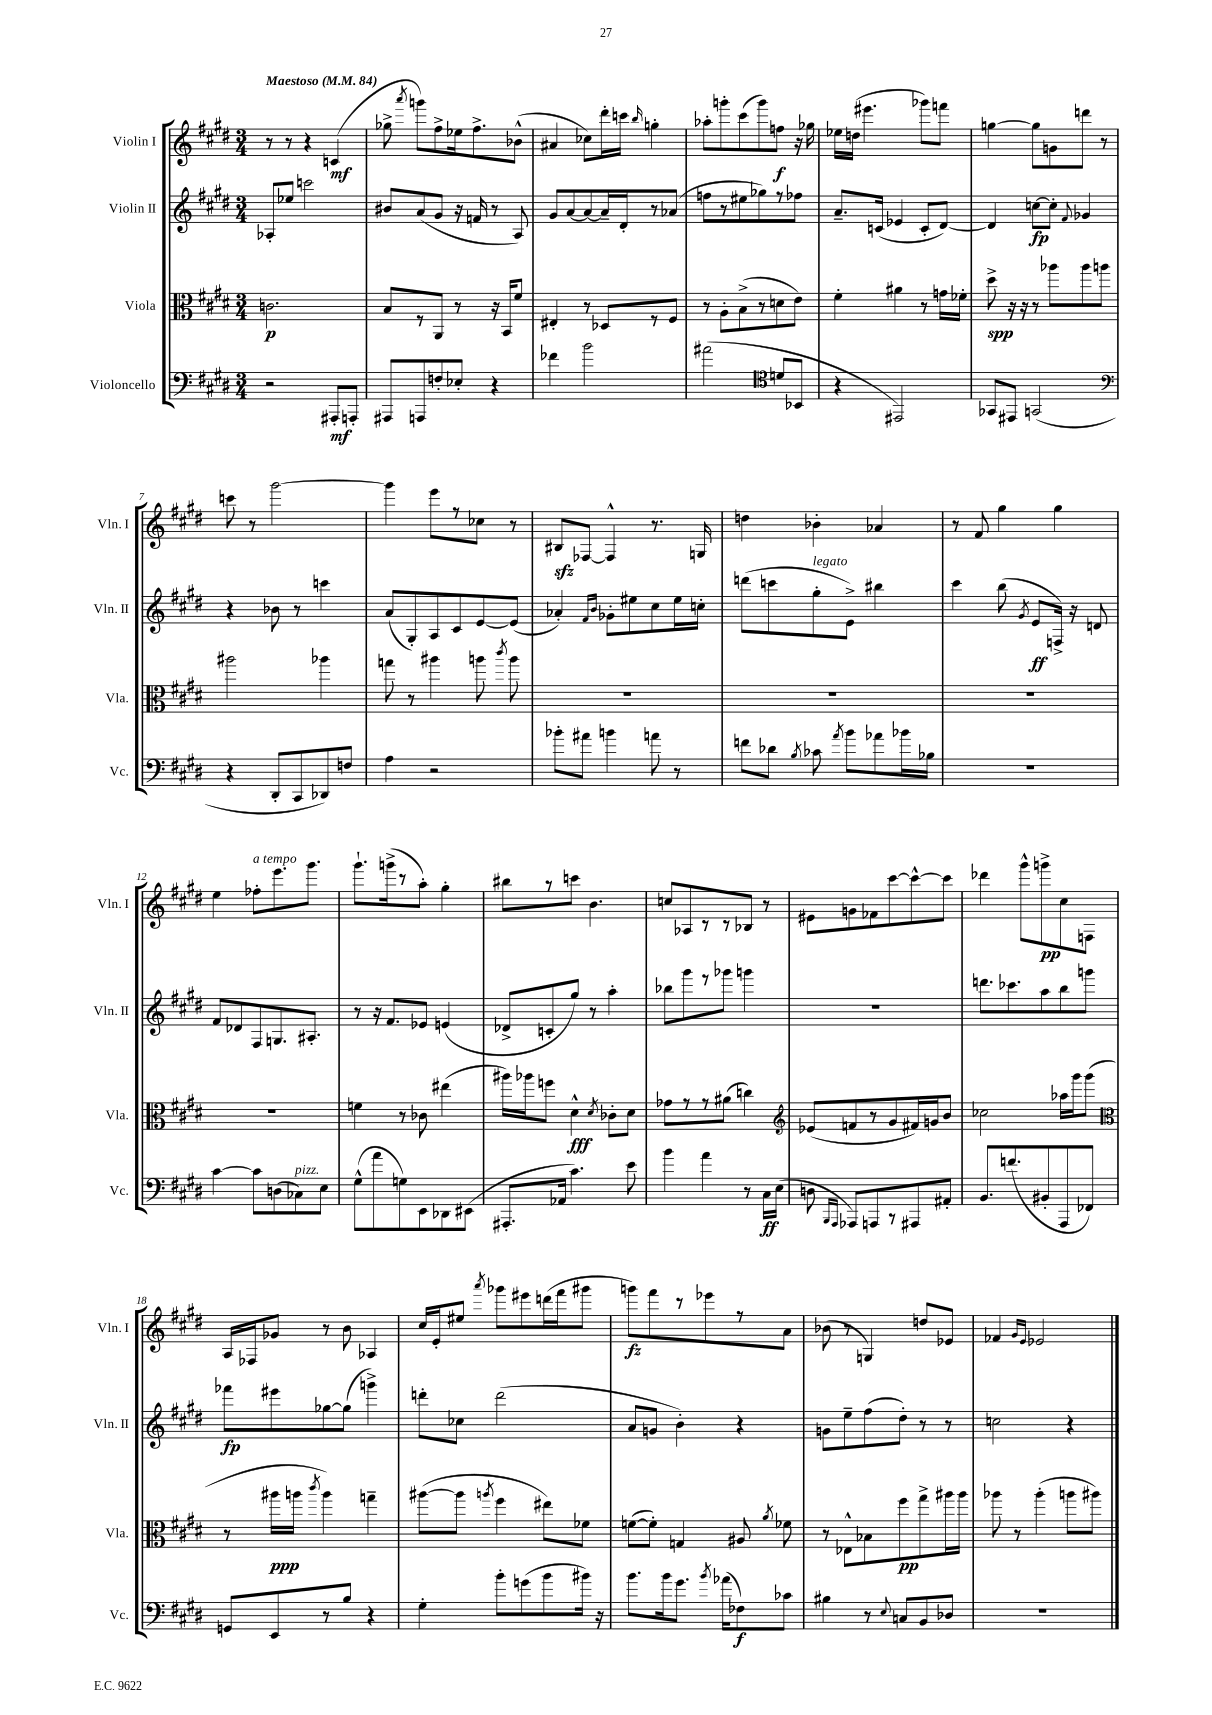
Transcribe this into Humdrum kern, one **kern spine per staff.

**kern	**kern	**kern	**kern
*staff4	*staff3	*staff2	*staff1
*clefF4	*clefC3	*clefG2	*clefG2
*k[f#c#g#d#]	*k[f#c#g#d#]	*k[f#c#g#d#]	*k[f#c#g#d#]
*M3/4	*M3/4	*M3/4	*M3/4
*MM84	*MM84	*MM84	*MM84
2r	2.c\	8A-'/L	8r
.	.	8ee-/J	8r
.	.	2ccc\	4r
8AAA#'/L	.	.	(4c/
8AAA'/J	.	.	.
=	=	=	=
8AAA#/L	8B/L	8b#/L	8gg-^\
.	.	.	8qaaa/
8AAA/	8r	(8a/	8ggg\L)
8F'/	8AA/J	8g#/J	8ff#^\
8E-'/J	8r	16r	16ee-\k
.	.	16f/	8.ff#^\
4r	16r	8r	.
.	16BB/LK	.	.
.	8f#/J	8A/)	(8b-^^\J
=	=	=	=
4f-\	4E#'/	8g#/L	4a#/
.	.	[8a/	.
2b\	8r	8a/_	8cc-\L)
.	8D-/L	16a~/]L	16ddd#'\L
.	.	16d#'/J	16ccc\JJ
.	.	.	16qqbb/
.	8r	8r	4gg'\
.	8F#/J	(8a-/J	.
=	=	=	=
(2a#\	8r	8ff\L	8aa-'\L
.	8A'\L	8r	8ggg'\
.	(8B^\	8ee#\	(8ccc#\
.	8r	8gg-\)	8ggg\)
*clefC4	*	*	*
8d/L	8d\	8r	8ff\J
8BB-/J	8e\J)	8ff-\J	16r
.	.	.	16gg-\
=	=	=	=
4r	4f#'\	8.a~/L	16ee-\LL
.	.	.	(16dd\JJ
.	.	.	4.eee#\
.	.	(16c/Jk	.
2EE#/)	4a#\	4e-/	.
.	8r	8c'/L	8ggg-\L)
.	16g\LL	[8d#/J)	8fff\J
.	16f-'\JJ	.	.
=	=	=	=
8GG-/L	8dd#^\	4d#/]	[4gg\
8EE#/J	16r	.	.
.	16r	.	.
(2GG/	8r	[8cc\L	8gg\]L
.	8aa-\L	8cc'\]J	8g\
.	.	8qqf#/	.
.	8aa-\	4g-/	8ddd\J
.	8aa\J	.	8r
=	=	=	=
*clefF4	*	*	*
4r	2aa#\	4r	8ccc\
.	.	.	8r
8DD#'/L	.	8b-\	[2ggg#\
8CC#/	.	8r	.
8DD-/)	4aa-\	4ccc\	.
8F/J	.	.	.
=	=	=	=
4A\	8gg\	(8a/L	4ggg#\]
.	8r	8G#'/)	.
2r	4aa#\	8A/	8eee\L
.	.	8c#/	8r
.	8aa\	[8e/	8cc-\J
.	8qccc#/	.	.
.	8aa\	(8e/]J	8r
=	=	=	=
8b-'\L	2.r	4a-'/)	8B#/L
8a#\J	.	.	[8F-/J
.	.	16qqf#/LL	.
.	.	16qqb/JJ	.
4b\	.	8g-'\L	4F-^^/]
.	.	8ee#\	.
8a\	.	8cc#\	8.r
8r	.	16ee#\L	.
.	.	16cc'\JJ	16G/
=	=	=	=
8f\L	2.r	(8ddd\L	4dd\
8d-\J	.	8ccc\	.
8qB/	.	.	.
8c-\	.	8gg#'\	4b-'\
8qa/	.	.	.
8b\L	.	8e^\J)	.
8a-\	.	4bb#\	4a-/
16b-\L	.	.	.
16B-\JJ	.	.	.
=	=	=	=
2.r	2.r	4ccc#\	8r
.	.	.	8f#/
.	.	(8bb\	4gg#\
.	.	8qg#/	.
.	.	8e/L	.
.	.	16F^/Jk)	4gg#\
.	.	16r	.
.	.	8d/	.
=	=	=	=
[4c#\	2.r	8f#/L	4ee\
.	.	8d-/	.
8c#\]L	.	8F#/	8ff-'\L
(8D\	.	8.G/	8.eee\
8C-\)	.	.	.
.	.	8.A#'/J	8.ggg#\J
8E\J	.	.	.
=	=	=	=
(8G#^^\L	4f\	8r	8.ggg#`\L
8a\	.	16r	.
.	.	8.f#/L	(16ggg^\k
8G\)	8r	.	8r
8EE\	8c-\	8e-/J	8aa'\J)
8DD-\	(4ee#\	(4e/	4gg#'\
(8EE#\J	.	.	.
=	=	=	=
8.AAA#'/L	16aa#\LL)	8d-^/L	8bb#\L
.	16aa-\J	.	.
.	8ff\J	8c'/	8r
16AA-/Jk	.	.	.
4.c#\)	4d#^^\	8gg#/J)	8ccc\J
.	.	8r	4.b\
.	8qd#/	.	.
.	8c-'\L	4aa'\	.
8e\	8d#\J	.	.
=	=	=	=
4b\	8g-\L	8bb-\L	8cc/L
.	8r	8ggg#\	8A-/
4a\	8r	8r	8r
.	(8a#\J	8ggg-\J	8r
8r	4cc\)	4ggg\	8B-/J
16C#\LL	.	.	8r
(16E\JJ	.	.	.
=	=	=	=
*	*clefG2	*	*
8D\	(8e-/L	2.r	8e#\L
16qqBBB/LL	.	.	.
16qqAAA/JJ	.	.	.
8AAA-/L)	8f/	.	8g\
8AAA/	8r	.	8f-\
8r	8g#/	.	[8ccc#\
8AAA#/	16f#/L)	.	8ccc#^^\_
.	16g/J	.	.
8AA#'/J	8b/J	.	8ccc#\]J
=	=	=	=
8.BB/L	2cc-\	8.ddd\L	4ddd-\
(8.f/	.	8.ccc-\	.
.	.	.	8ggg#^^\L
8BB#'/	.	8aa\	8ggg^\
8AAA/	16aa-\LL	8bb\	8cc#\
.	16ggg#\J	.	.
8FF-/J)	(8ggg#\J	8ggg\J	8F\J
=	=	=	=
*	*clefC3	*	*
8GG/L	8r	8fff-\L	16A/LL
.	.	.	16F-/J
8EE/	16aa#\LL	8eee#\	8g-/J
.	16aa\JJ	.	.
.	8qccc#/	.	.
8r	4aa\)	[8gg-\	8r
8B/J	.	(8gg-\]J	8b\
4r	4gg~\	4ggg^\)	4A-/
=	=	=	=
4G#'\	([8aa#\L	8ddd'\L	16cc#/LL
.	.	.	16e'/J
.	8aa#\]J	8cc-\J	8ee#/J
.	8qaa/	.	8qaaa/
8b'\L	4ff#\	(2ddd\	8ggg-\L
(8g\	.	.	8eee#\
8b\	8ee#\L)	.	(16ddd\L
.	.	.	16fff#\J
16b#\Jk)	8f-\J	.	8ggg#\J
16r	.	.	.
=	=	=	=
8.b\L	([8f\L	8a/L	8ggg\L)
.	8f'\]J)	8g/J	8fff#\
16b\k	.	.	.
8.g#\J	4G/	4b'\)	8r
.	.	.	8eee-\
8qb/	.	.	.
(16a-\LK	.	.	.
8F-\)	8A#/	4r	8r
.	8qa/	.	.
8c-\J	8f-\	.	8a\J
=	=	=	=
4B#\	8r	8g\L	(8b-\
.	8E-^^\L	8ee~\	8r
8r	8B-\	(8ff#\	4G/)
8qqE/	.	.	.
8C/L	8ff#\	8dd#'\J)	.
8BB/	8gg#^\	8r	8dd/L
8D-/J	16aa#\L	8r	8e-/J
.	16aa#\JJ	.	.
=	=	=	=
2.r	8aa-\	2cc\	4f-/
.	8r	.	.
.	.	.	16qqg#/LL
.	.	.	16qqe/JJ
.	(4aa-'\	.	2e-/
.	8aa\L	4r	.
.	8aa#\J)	.	.
==	==	==	==
*-	*-	*-	*-
